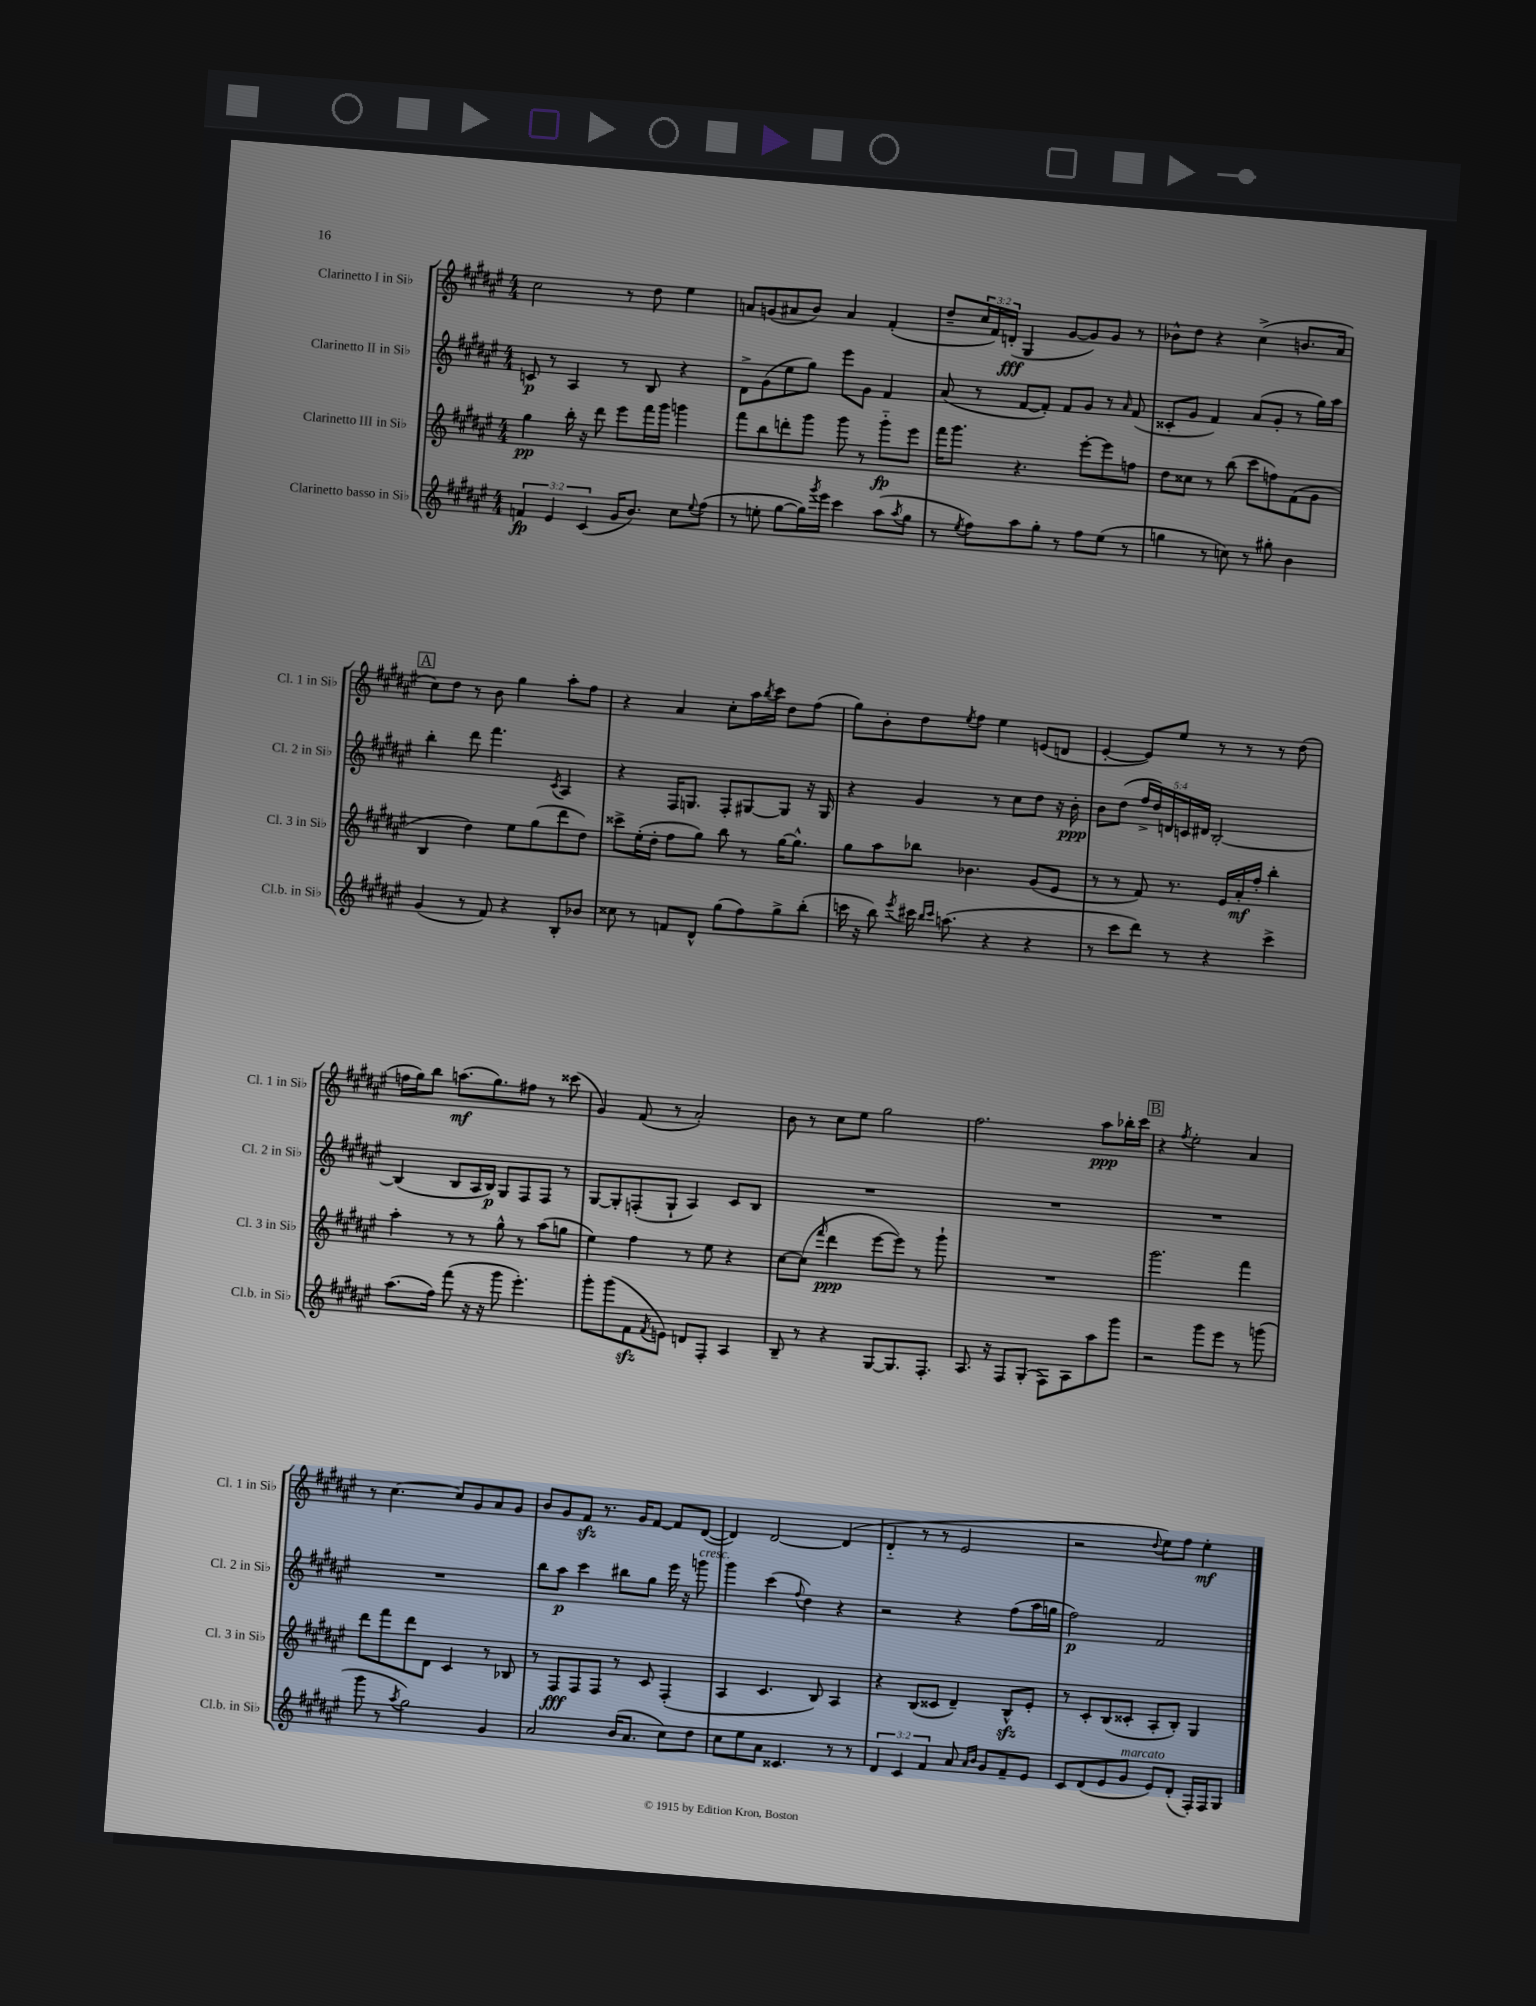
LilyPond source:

<<
\new StaffGroup <<
\new Staff = "s0" \with { instrumentName = "Clarinetto I in Sib" shortInstrumentName = "Cl. 1 in Sib" } {
    \clef treble \key fis \major \numericTimeSignature \time 4/4 \override Staff.TupletNumber.text = #tuplet-number::calc-fraction-text
    cis''2 r8 dis''8 eis''4 |
    a'8 g'8( ais'8 b'8) ais'4 fis'4-.( |
    dis''8-- \tuplet 3/2 { cis''16 fis'16) d'16-.\fff( } gis4 gis'8~ gis'8) gis'8 r8 |
    bes'8-^ dis''8 r4 cis''4->( b'8. ais'16 |
    \mark \markup { \box "A" } cis''8) dis''8 r8 b'8 gis''4 ais''8-. fis''8 |
    r4 ais'4 cis''8-. ais''16 \acciaccatura { b''8 } cis'''16 dis''8 fis''8( |
    gis''8) b'8-. dis''8 \acciaccatura { eis''8 } fis''8 eis''4 e'8( d'8 |
    eis'4~-. eis'8) eis''8 r8 r8 r8 dis''8( |
    f''16 gis''16) b''8 a''8.\mf( gis''8.) fis''8 r8 cisis'''8( |
    gis'4) fis'8( r8 ais'2-.) |
    b'8 r8 cis''8 eis''8 gis''2 |
    fis''2. ais''8\ppp bes''16-. cis'''16 |
    \mark \markup { \box "B" } r4 \acciaccatura { fis''8 } eis''2-. ais'4 |
    r8 cis''4.~ cis''8 gis'8 ais'8 gis'8 |
    b'8 gis'8 fis'8\sfz r8. gis'16 fis'8~ fis'8 dis'8~( |
    dis'4) dis'2~ dis'4( |
    dis'4-_ r8 r8 eis'2 |
    r2 \appoggiatura { dis''8 } eis''8) fis''8 eis''4-.\mf \bar "|." |
}
\new Staff = "s1" \with { instrumentName = "Clarinetto II in Sib" shortInstrumentName = "Cl. 2 in Sib" } {
    \clef treble \key fis \major \numericTimeSignature \time 4/4 \override Staff.TupletNumber.text = #tuplet-number::calc-fraction-text
    c'8\p r8 ais4 r8 b8 r4 |
    dis'8-> gis'8( eis''8 gis''8) eis'''8 gis'8 fis'4 |
    ais'8( r8 fis'8~ fis'8-.) fis'8 gis'8 r8 \grace { ais'16 } fis'8( |
    cisis'8-. gis'8 fis'4) ais'8( gis'8-. r8 gis''16) ais''16 |
    \mark \markup { \box "A" } b''4-. dis'''8 fis'''4. \acciaccatura { cis'8 } ais4 |
    r4 fis16 g8. fis8-. gis8~ gis8 r16 gis16 |
    r4 gis'4 r8 cis''8 dis''8 r16 b'16-.\ppp |
    b'8 dis''8( \tuplet 5/4 { fis''16-> dis''16) d'16 c'16 dis'16 } b2~-. |
    b4( b8 ais16 b16\p) gis8 fis8 fis8 r8 |
    gis8~ gis8-. f8-.( gis8-! ais4) cis'8 b8 |
    R1 |
    R1 |
    \mark \markup { \box "B" } R1 |
    R1 |
    b''8 ais''8\p cis'''4 bis''8 gis''8 eis'''16 r16 g'''8^\markup { \italic "cresc." } |
    gis'''4 cis'''4( \appoggiatura { fis''8 } dis''4) r4 |
    r2 r4 fis''8( ais''16 g''16 |
    fis''2\p) fis'2 \bar "|." |
}
\new Staff = "s2" \with { instrumentName = "Clarinetto III in Sib" shortInstrumentName = "Cl. 3 in Sib" } {
    \clef treble \key fis \major \numericTimeSignature \time 4/4
    gis''4\pp b''16-. r16 dis'''8 eis'''8 fis'''16 gis'''16 g'''4 |
    fis'''8 b''8 d'''8-. gis'''8 gis'''8 r8 gis'''8-_\fp eis'''8 |
    fis'''16 gis'''8. r4. eis'''8~-. eis'''8 f''8 |
    dis''8 cisis''8 r8 b''8( cis'''8 f''8) fis'8( gis'8 |
    \mark \markup { \box "A" } b4 dis''4) eis''8 gis''8( dis'''8 dis''8) |
    cisis'''8-> eis''16-.( dis''16-. fis''8 gis''8) b''8 r8 gis''16~ gis''8.-^ |
    gis''8 ais''8 bes''8 bes'4. gis'8( eis'8 |
    r8 r8 fis'8) r8. eis'16 ais'16-.\mf fis''16-. b''4-. |
    ais''4-. r8 r8 gis''8-^ r8 ais''8( g''8 |
    eis''4) fis''4 r8 eis''8 r4 |
    cis''8~ cis''8( \grace { fis'''16 } dis'''4\ppp eis'''8~ eis'''8) r8 gis'''8-! |
    R1 |
    \mark \markup { \box "B" } gis'''2. fis'''4 |
    dis'''8 fis'''8 dis'''8 dis'8 cis'4 r8 bes8 |
    r8 fis8\fff fis8 fis8 r8 cis'8 fis4-.( |
    ais4 cis'4. b8) ais4 |
    r4 b8( cisis'8 dis'4--) b8-^\sfz eis'8-. |
    r8 cis'8-. b8( cisis'8-. ais8-. b8-.) gis4 \bar "|." |
}
\new Staff = "s3" \with { instrumentName = "Clarinetto basso in Sib" shortInstrumentName = "Cl.b. in Sib" } {
    \clef treble \key fis \major \numericTimeSignature \time 4/4 \override Staff.TupletNumber.text = #tuplet-number::calc-fraction-text
    \tuplet 3/2 { f'4\fp eis'4 cis'4( } gis'16 b'8.) cis''8 \appoggiatura { eis''8 } fis''8( |
    r8 e''8-. gis''8~ gis''16) \acciaccatura { gis'''8 } eis'''16 cis'''4 ais''8( \acciaccatura { ais''8 } gis''8 |
    r8 \acciaccatura { eis''8 } fis''8) ais''8 gis''8-. r8 fis''8 eis''8( r8 |
    g''4 r8 c''8) r8 gis''8-. b'4 |
    \mark \markup { \box "A" } gis'4( r8 fis'8) r4 b8-. bes'8 |
    cisis''8 r8 f'8 dis'8-^ gis''8( fis''8) gis''8-> b''8-.( |
    c'''16 r16 b''8) \acciaccatura { eis'''8 } cis'''16 \grace { b''16 cis'''16 } a''8.( r4 r4 |
    r8 cis'''8 dis'''8) r8 r4 cis'''4-> |
    ais''8.( fis''16) fis'''8( r16 r16 gis'''8 eis'''4.-.) |
    gis'''8-. gis'''8( fis'8\sfz \acciaccatura { fis'8 } e'8) d'8 fis8-. ais4 |
    b8-- r8 r4 gis8~ gis8. fis8.-. |
    ais8. r16 fis8 gis8-.( fis8) ais8 ais''8 gis'''8 |
    \mark \markup { \box "B" } r2 gis'''8 eis'''8 r8 g'''8( |
    gis'''8 r8 \acciaccatura { ais''8 } gis''2) gis'4 |
    ais'2 b'16( ais'8. cis''8) dis''8 |
    cis''8 eis''8 ais'8 cisis'4. r8 r8 |
    \tuplet 3/2 { dis'4 cis'4 fis'4 } ais'8 \grace { ais'16 b'16 } gis'8 fis'8-- eis'8 |
    cis'8 dis'8( eis'8 gis'8^\markup { \italic "marcato" } eis'8) dis'8-.( fis16-.) fis16 gis8 \bar "|." |
}
>>
>>
\layout { \context { \Score \remove "Bar_number_engraver" } }
